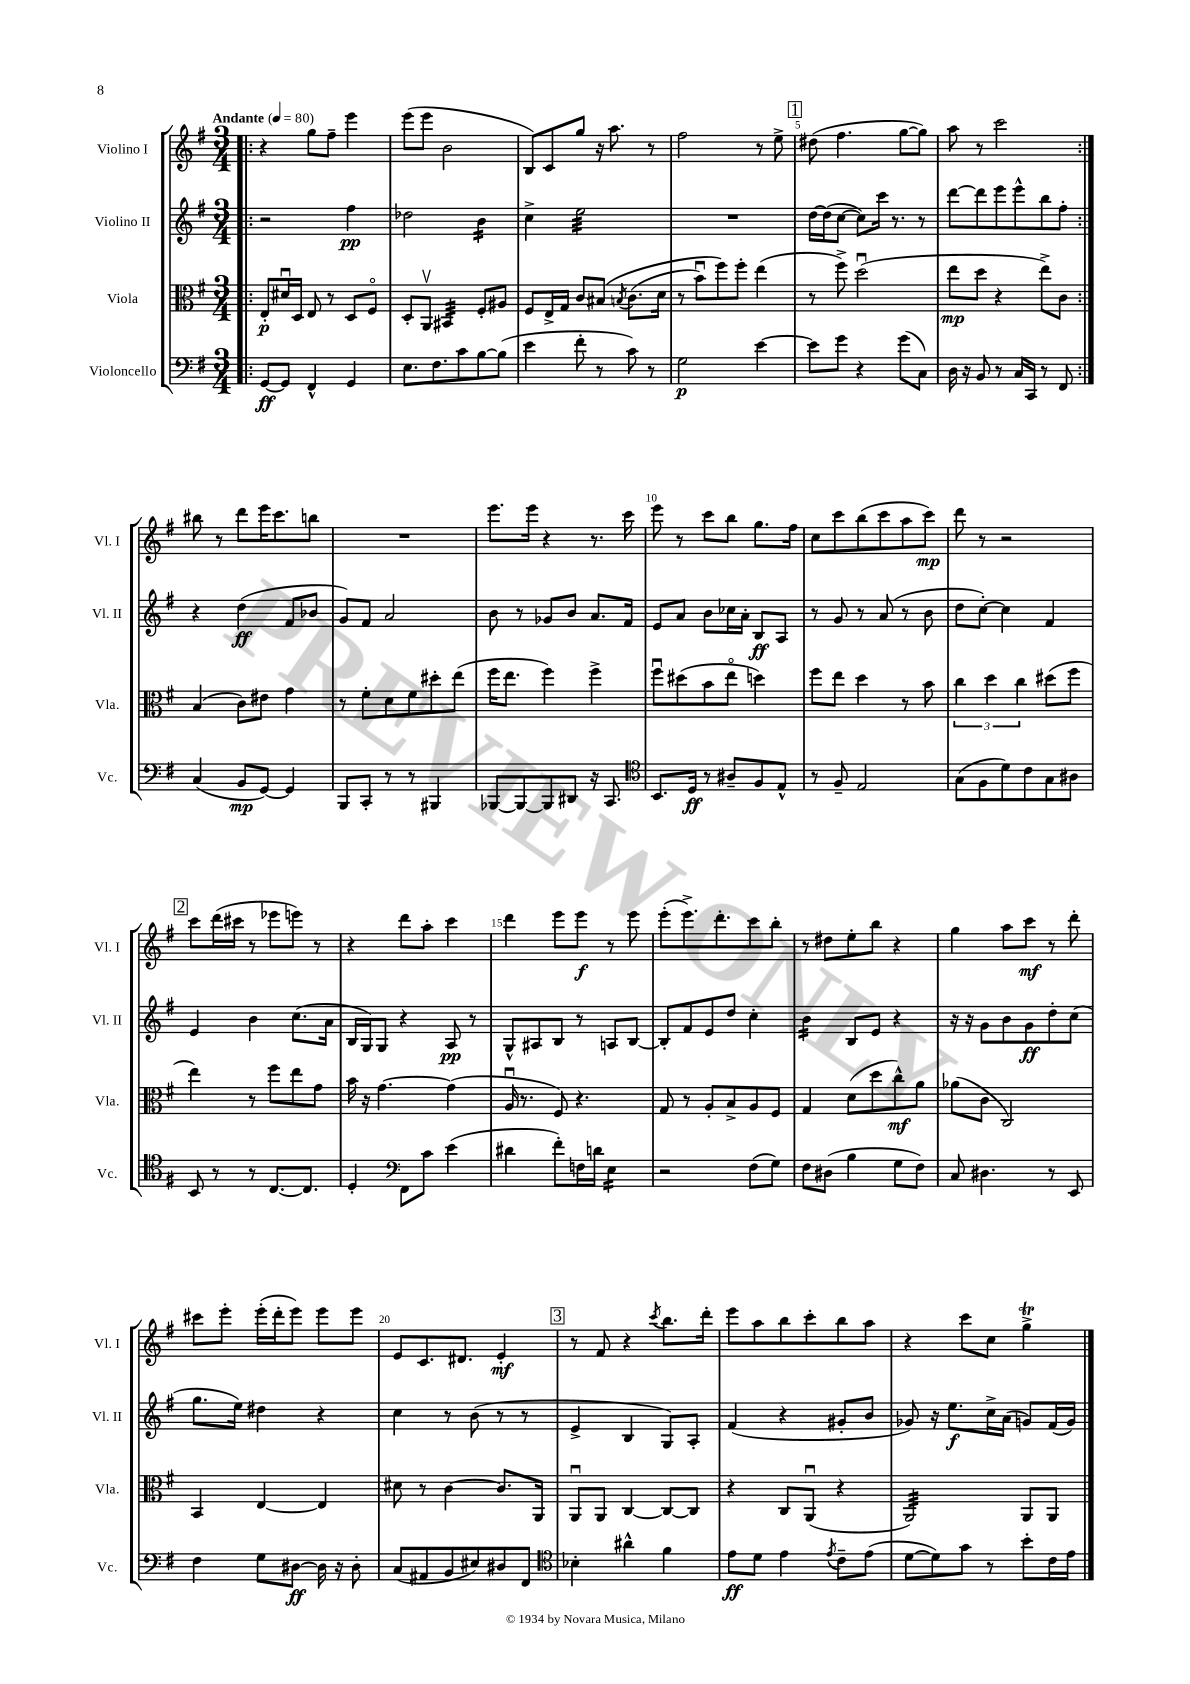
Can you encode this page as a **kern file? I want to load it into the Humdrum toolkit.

**kern	**kern	**kern	**kern
*staff4	*staff3	*staff2	*staff1
*clefF4	*clefC3	*clefG2	*clefG2
*k[f#]	*k[f#]	*k[f#]	*k[f#]
*M3/4	*M3/4	*M3/4	*M3/4
*MM80	*MM80	*MM80	*MM80
=!|:	=!|:	=!|:	=!|:
[8GG	8E'	2r	4r
8GG]	16d#u	.	.
.	16D	.	.
4FF#^^	8E	.	8gg
.	8r	.	8ff#~
4GG	8D	4ff#	4eee
.	8F#o	.	.
=	=	=	=
8.E	8D'	2dd-	(8eee
.	8AAv	.	8eee
8.F#	.	.	.
.	4BB#	.	2b
8c	.	.	.
[8B	8F#'	4b	.
(8B]	8A#	.	.
=	=	=	=
4e	8F#	4cc^	8B)
.	16E^	.	8c
.	16G	.	.
8f#'	8c	2ee	8gg
8r	&(8B#	.	16r
.	.	.	8.aa
.	8qB	.	.
8c)	(8.c	.	.
8r	.	.	8r
.	16d	.	.
=	=	=	=
2G	8r	2.r	2ff#
.	8bu)	.	.
.	8ff#&)	.	.
.	8ff#'	.	.
[4e	(4ee	.	8r
.	.	.	8ee^
=	=	=	=
8e]	8r	[16dd	(8dd#
.	.	(16dd]	.
8g	8ff#^)	[8cc	4.ff#
4r	(2ddu	8cc])	.
.	.	16ccc	.
.	.	8.r	.
(8g	.	.	[8gg
8C)	.	8r	8gg])
=	=	=	=
16D	8ee	[8ddd	8aa
16r	.	.	.
8BB	8dd	8ddd]	8r
8r	4r	8eee	2ccc
16C	.	8eee^^	.
16CC	.	.	.
8r	8ee^)	8bb	.
8FF#	8c	8ff#'	.
=:|!	=:|!	=:|!	=:|!
(4C	(4B	4r	8bb#
.	.	.	8r
8BB	8c)	(4dd	8ddd
[8GG)	8e#	.	16eee
.	.	.	8.ccc
4GG]	4g	8f#	.
.	.	8b-	8bb
=	=	=	=
8BBB	8r	8g)	2.r
8CC'	8f#'	8f#	.
8r	8d	2a	.
8r	8f#	.	.
4BBB#	8dd#'	.	.
.	(8ee	.	.
=	=	=	=
[8BBB-	16ff#	8b	8.eee
.	8.ee	.	.
8BBB-_	.	8r	.
.	.	.	16eee
8BBB-]	4ff#)	8g-	4r
8DD#	.	8b	.
16r	4ff#^	8.a	8.r
8.CC	.	.	.
.	.	16f#	16ccc
=	=	=	=
*clefC4	*	*	*
8.BB	8ff#u	8e	8eee
.	(8dd#	8a	8r
16D	.	.	.
8r	8b	8b	8ccc
8A#~	8eeo	16cc-	8bb
.	.	16a'	.
8F#	4dd)	8B	8.gg
8E^^	.	8A	.
.	.	.	16ff#
=	=	=	=
8r	8ff#	8r	8cc
8F#~	8ee	8g	8ccc
2E	4dd	8r	(8bb
.	.	(8a	8ccc
.	8r	8r	8aa
.	8b	8b	8ccc)
=	=	=	=
(8G	6cc	8dd	8ddd
8F#	.	[8cc')	8r
.	6dd	.	.
8d)	.	4cc]	2r
.	6cc	.	.
8c	.	.	.
8G	(8dd#	4f#	.
8A#	8ff#	.	.
=	=	=	=
8BB	4ee)	4e	8ccc
8r	.	.	(16ddd
.	.	.	16ccc#
8r	8r	4b	8r
[8.C	8ff#	.	8eee-
.	8ee	(8.cc	8eee)
8.C]	.	.	.
.	8g	.	8r
.	.	16a	.
=	=	=	=
4D'	16b	16B	4r
.	16r	16G)	.
.	[4.g	8G	.
*clefF4	*	*	*
8FF#	.	4r	8ddd
8c	.	.	8aa'
(4e	(4g]	8A	4ccc
.	.	8r	.
=	=	=	=
4d#	16Au	8G^^	4ddd
.	8.r	.	.
.	.	8A#	.
8f#')	8F#)	8B	8eee
16F	4.r	8r	8eee
16d	.	.	.
4E	.	8A	8r
.	.	[8B	8eee
=	=	=	=
2r	8G	8B']	(8eee'
.	8r	8f#	8.eee^)
.	8A'	8e	.
.	.	.	8.ddd'
.	8B^	8dd	.
(8F#	8A	4cc'	8ccc
8G)	8F#	.	8bb'
=	=	=	=
8F#	4G	4b	8r
(8D#	.	.	8dd#
4B	(8d	8B	8ee'
.	8dd	8e	8bb
8G	8cc^^)	4r	4r
8F#)	8a	.	.
=	=	=	=
8C	(8a-	16r	4gg
.	.	16r	.
4.D#	8c	8g	.
.	2C)	8b	8aa
.	.	8g	8ccc
8r	.	8dd'	8r
8EE	.	(8cc	8ddd'
=	=	=	=
4F#	4BB	8.gg	8ccc#
.	.	.	8eee'
.	.	16ee)	.
8G	[4E	4dd#	(16eee'
.	.	.	16ddd'
[8D#	.	.	8eee)
16D#]	4E]	4r	8eee
16r	.	.	.
8D#'	.	.	8eee
=	=	=	=
(8C	8d#	4cc	8e
8AA#	8r	.	8.c
8BB	[4c	8r	.
.	.	.	8.d#
8E#)	.	(8b	.
8D#	8.c]	8r	4e'
8FF#	.	8r	.
.	16AA	.	.
=	=	=	=
*clefC4	*	*	*
4B-'	8AAu	4e^	8r
.	8AA	.	8f#
4a#^^	[4C	4B	4r
.	.	.	8qccc
4f#	8C_	8G)	8.bb
.	8C]	8A'	.
.	.	.	16ddd'
=	=	=	=
8e	4r	(4f#	8eee
8d	.	.	8aa
4e	8C	4r	8bb
.	(8AAu	.	8ccc'
8qe	.	.	.
8c~	4r	8g#'	8bb
(8e	.	8b	8aa
=	=	=	=
[8d	2AA)	8g-)	4r
8d])	.	16r	.
.	.	8.ee	.
8g	.	.	8ccc
8r	.	16cc^	8cc
.	.	(16a	.
8b'	8AA	8g)	4gg^
16c	8AA	(16f#	.
16e	.	16g)	.
==	==	==	==
*-	*-	*-	*-
